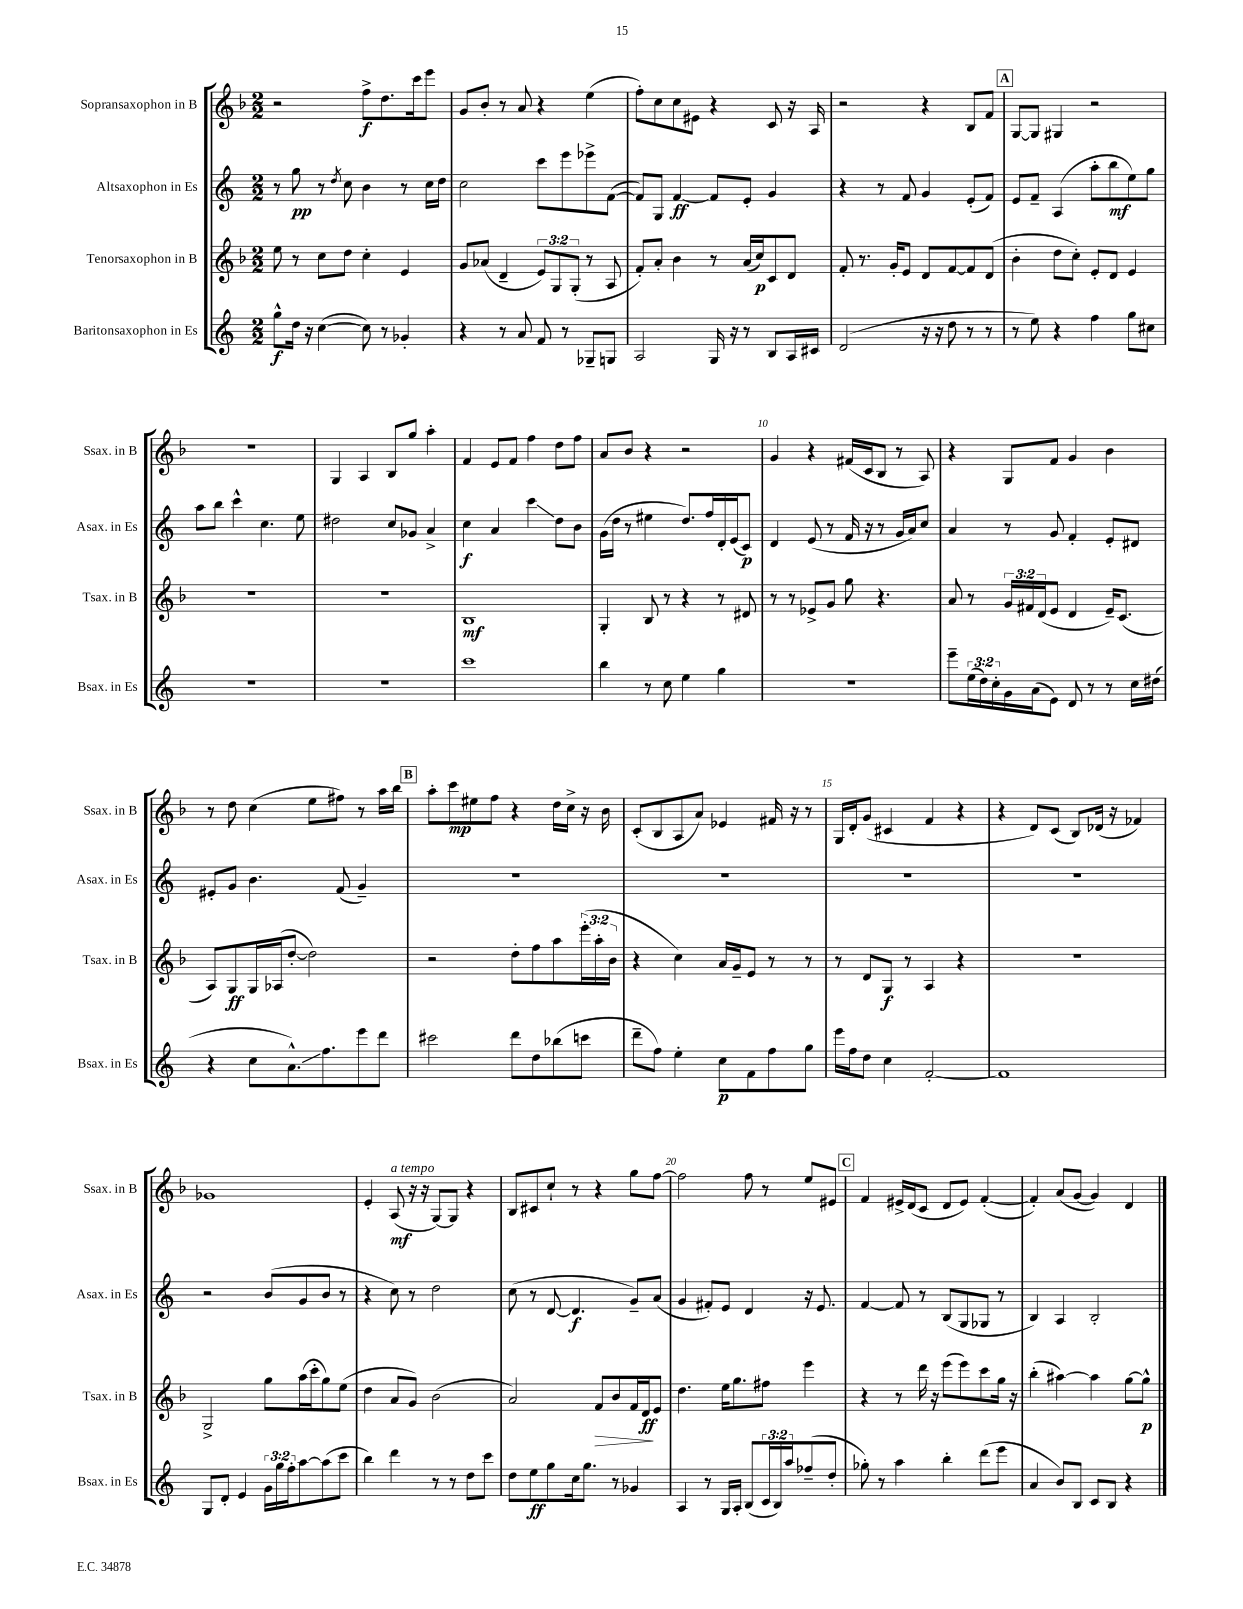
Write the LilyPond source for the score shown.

<<
\new StaffGroup <<
\new Staff = "s0" \with { instrumentName = "Sopransaxophon in B" shortInstrumentName = "Ssax. in B" } {
    \clef treble \key f \major \numericTimeSignature \time 2/2
    r2 f''8->\f d''8. c'''16 e'''8 |
    g'8 bes'8-. r8 a'8 r4 e''4( |
    f''8-.) c''8 c''8 eis'8 r4 c'8 r16 a16 |
    r2 r4 bes8 f'8 |
    \mark \markup { \box "A" } g8~ g8 gis4 r2 |
    R1 |
    g4 a4 bes8 g''8 a''4-. |
    f'4 e'8 f'8 f''4 d''8 f''8 |
    a'8 bes'8 r4 r2 |
    g'4 r4 fis'16( c'16 bes8 r8 a8) |
    r4 g8 f'8 g'4 bes'4 |
    r8 d''8 c''4( e''8 fis''8) r8 a''16 bes''16 |
    \mark \markup { \box "B" } a''8-. c'''8\mp eis''8 f''8 r4 d''16 c''16-> r16 bes'16 |
    c'8-.( bes8 a8 a'8) ees'4 fis'16 r16 r8 |
    g16 d'16-. g'8( cis'4 f'4 r4 |
    r4 d'8) c'8( bes8) des'16( r16 fes'4) |
    ges'1 |
    e'4-. a8\mf^\markup { \italic "a tempo" }( r16 r16 g8~) g8 r4 |
    bes8 cis'8 c''8-! r8 r4 g''8 f''8~ |
    f''2 f''8 r8 e''8 eis'8 |
    \mark \markup { \box "C" } f'4 eis'16-> d'16( c'8 d'8 eis'8) f'4~-.( |
    f'4-.) a'8( g'8~ g'4) d'4 \bar "|." |
}
\new Staff = "s1" \with { instrumentName = "Altsaxophon in Es" shortInstrumentName = "Asax. in Es" } {
    \clef treble \key c \major \numericTimeSignature \time 2/2
    r8 g''8\pp r8 \acciaccatura { d''8 } c''8 b'4 r8 c''16 d''16 |
    c''2 c'''8 e'''8 ees'''8-> f'8~( |
    f'8) g8 f'4~\ff f'8 e'8-. g'4 |
    r4 r8 f'8 g'4 e'8-.( f'8) |
    \mark \markup { \box "A" } e'8 f'8-- a4( a''8-. b''8\mf e''8) g''8 |
    a''8 b''8 c'''4-^ c''4. e''8 |
    dis''2 c''8 ges'8 a'4-> |
    c''4\f a'4 c'''4\glissando d''8 b'8 |
    g'16( d''16 r8 eis''4 d''8.) f''16 d'16-. e'16( c'8\p) |
    d'4 e'8( r8 f'16 r16 r8 g'16 a'16) c''8 |
    a'4 r8 g'8 f'4-. e'8-. dis'8 |
    eis'8-. g'8 b'4. f'8( g'4--) |
    \mark \markup { \box "B" } R1 |
    R1 |
    R1 |
    R1 |
    r2 b'8( g'8 b'8 r8 |
    r4 c''8) r8 d''2 |
    c''8( r8 d'8~ d'4.\f g'8--) a'8( |
    g'4 fis'8-.) e'8 d'4 r16 e'8. |
    \mark \markup { \box "C" } f'4~ f'8 r8 b8( g8 ges8 r8 |
    b4) a4 b2-. \bar "|." |
}
\new Staff = "s2" \with { instrumentName = "Tenorsaxophon in B" shortInstrumentName = "Tsax. in B" } {
    \clef treble \key f \major \numericTimeSignature \time 2/2 \override Staff.TupletNumber.text = #tuplet-number::calc-fraction-text
    e''8 r8 c''8 d''8 c''4-. e'4 |
    g'8 aes'8( d'4-- \tuplet 3/2 { e'8) g8 g8-.( } r8 a8 |
    f'8-.) a'8-. bes'4 r8 a'16( c''16\p) c'8 d'8 |
    f'8-. r8. g'16-. e'8 d'8 f'8~ f'8 d'8( |
    \mark \markup { \box "A" } bes'4-. d''8 c''8-.) e'8-. d'8 e'4 |
    R1 |
    R1 |
    bes1\mf |
    g4-. bes8 r8 r4 r8 dis'8 |
    r8 r8 ees'8-> g'8 g''8 r4. |
    a'8 r8 \tuplet 3/2 { g'16 fis'16 d'16( } e'8 d'4 e'16--) c'8.( |
    a8) g8\ff g16 aes16( d''8~-. d''2) |
    \mark \markup { \box "B" } r2 d''8-. f''8 a''8 \tuplet 3/2 { e'''16-.( a''16-. bes'16 } |
    r4 c''4) a'16 g'16-- e'8 r8 r8 |
    r8 d'8 g8\f r8 a4 r4 |
    R1 |
    g2-> g''8 a''16( c'''16-. g''8) e''8( |
    d''4 a'8 g'8) bes'2( |
    a'2) f'8\> bes'8 f'16 d'16\ff\! e'8 |
    d''4. e''16 g''8. fis''8 e'''4 |
    \mark \markup { \box "C" } r4 r8 d'''16 r16 e'''8( e'''8) c'''8 g''16 r16 |
    bes''4-.( ais''4~) ais''4 g''8~ g''8-^\p \bar "|." |
}
\new Staff = "s3" \with { instrumentName = "Baritonsaxophon in Es" shortInstrumentName = "Bsax. in Es" } {
    \clef treble \key c \major \numericTimeSignature \time 2/2 \override Staff.TupletNumber.text = #tuplet-number::calc-fraction-text
    g''8-^\f d''16 r16 c''4~( c''8) r8 ges'4-. |
    r4 r8 a'8 f'8 r8 ges8-- g8 |
    a2 g16 r16 r8 b8 a16 cis'16 |
    d'2( r16 r16 d''8 r8 r8 |
    \mark \markup { \box "A" } r8 e''8) r4 f''4 g''8 cis''8 |
    R1 |
    R1 |
    c'''1 |
    b''4 r8 c''8 e''4 g''4 |
    R1 |
    e'''8-- \tuplet 3/2 { e''16( d''16) c''16-. } g'16 a'16( e'8) d'8 r8 r8 c''16 dis''16( |
    r4 c''8 a'8.-^\glissando) f''8. e'''8 d'''8 |
    \mark \markup { \box "B" } cis'''2 d'''8 d''8 bes''8( c'''8 |
    d'''8-- f''8) e''4-. c''8\p f'8 f''8 g''8 |
    e'''16 f''16 d''8 c''4 f'2~-. |
    f'1 |
    g8 d'8-. e'4 \tuplet 3/2 { g'16 g''16 f''16-. } a''8~ a''8( c'''8 |
    b''4) d'''4 r8 r8 d''8 c'''8 |
    d''8 e''8\ff g''8 c''16 g''8. r8 ges'4 |
    a4 r8 g16 a16-. b8( \tuplet 3/2 { c'16 b16) a''16 } fes''8--( d''8-. |
    \mark \markup { \box "C" } ges''8-.) r8 a''4 b''4-. d'''8( e'''8 |
    a'4 b'8) b8 c'8 b8 r4 \bar "|." |
}
>>
>>
\layout { \context { \Score \override BarNumber.break-visibility = ##(#f #t #t) barNumberVisibility = #(every-nth-bar-number-visible 5) } }
